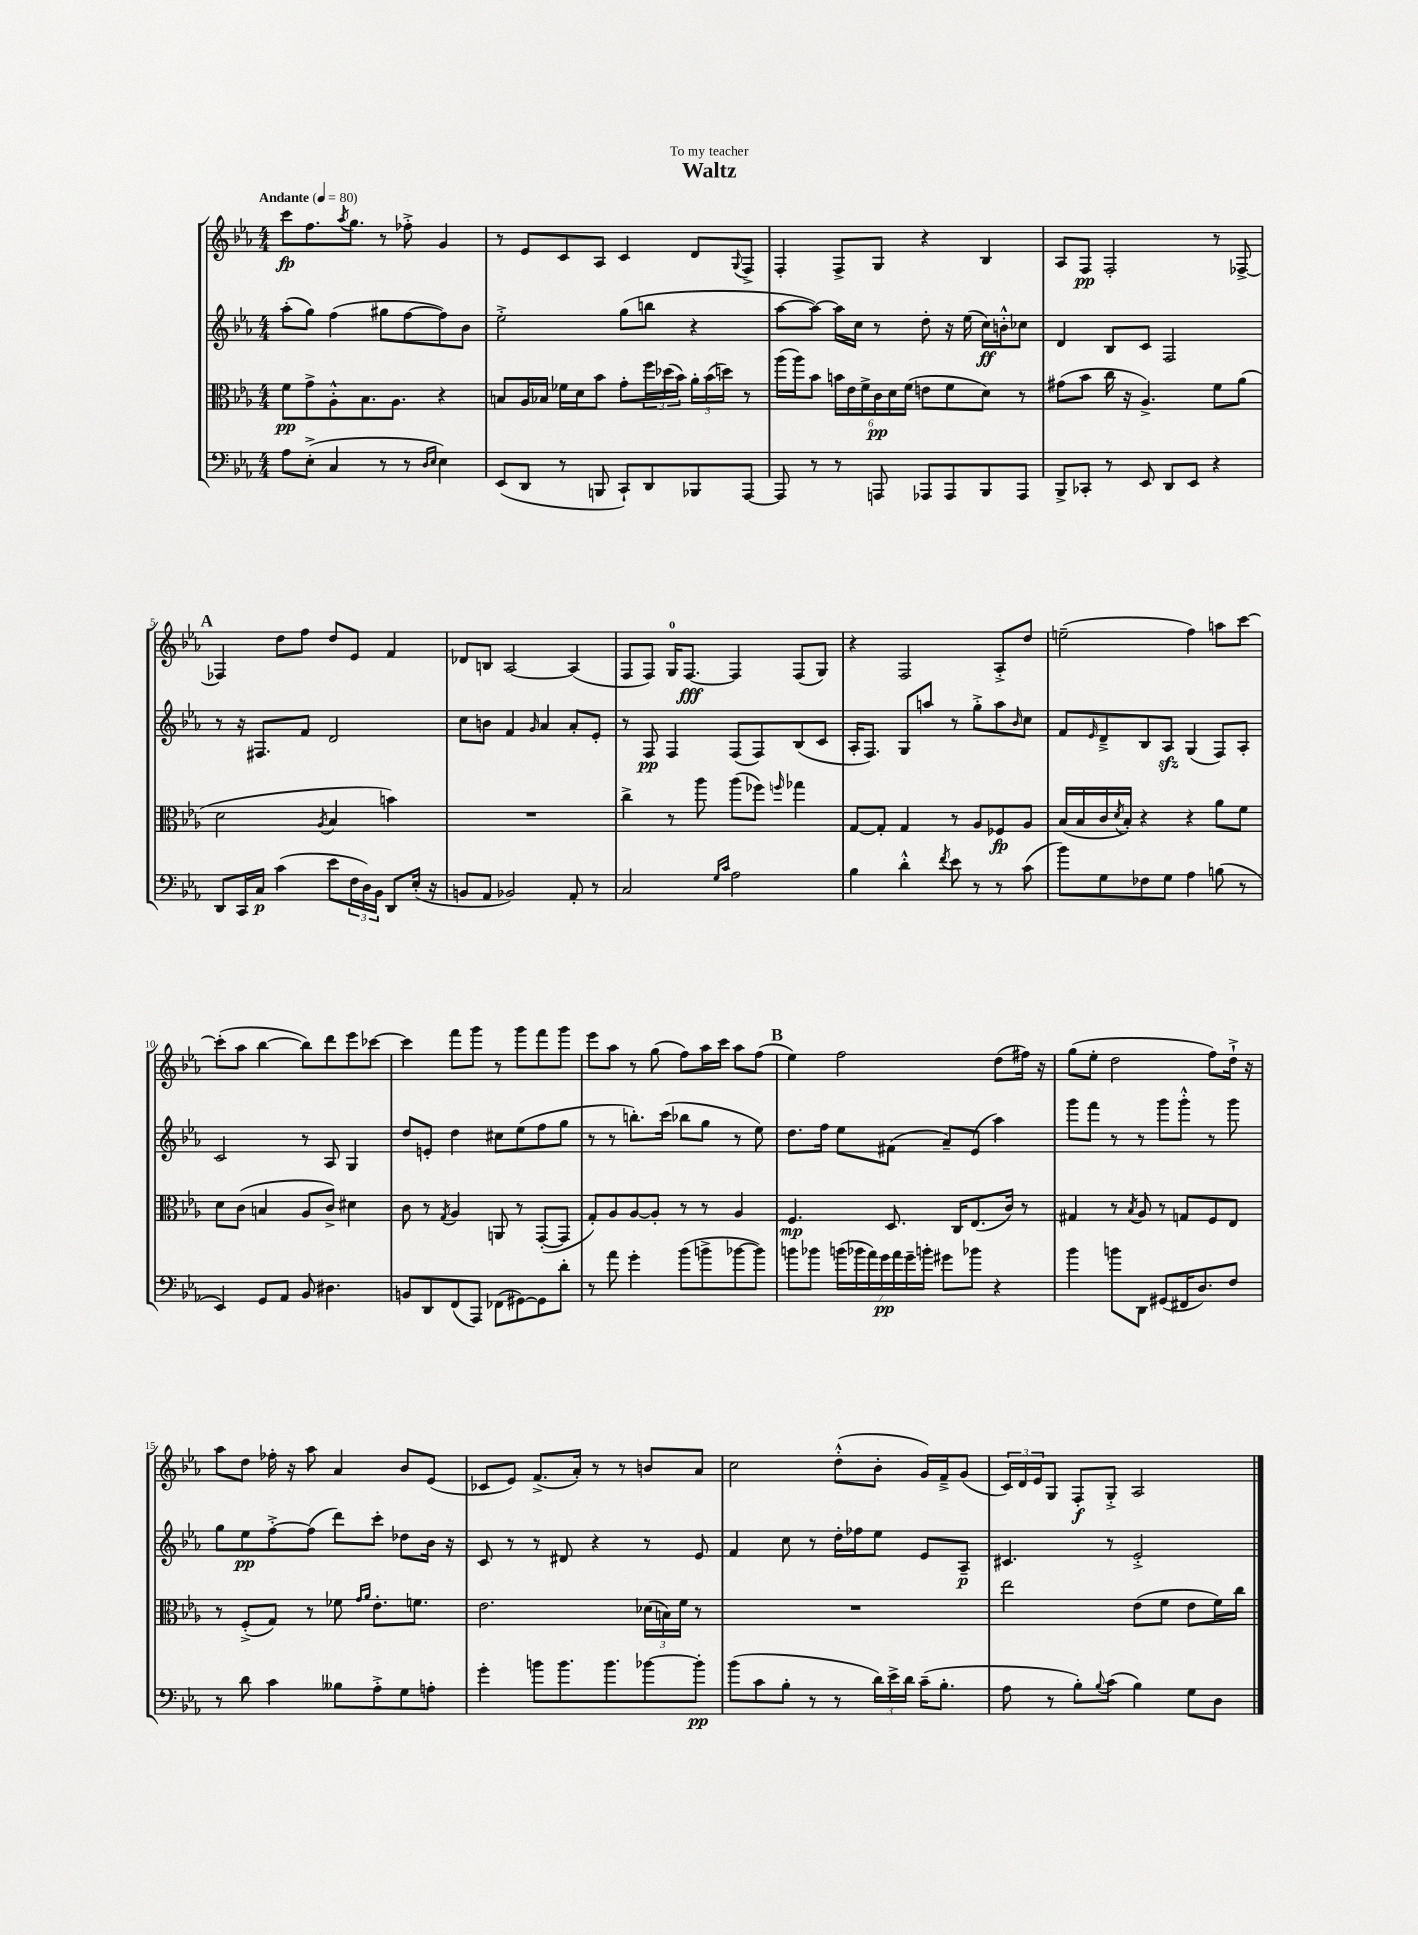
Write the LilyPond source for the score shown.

\header { title = "Waltz" dedication = "To my teacher" }
<<
\new StaffGroup <<
\new Staff = "s0" {
    \clef treble \key ees \major \numericTimeSignature \time 4/4 \tempo "Andante" 4 = 80
    c'''8\fp f''8. \acciaccatura { aes''8 } g''8. r8 fes''8-.-> g'4 |
    r8 ees'8 c'8 aes8 c'4 d'8 \appoggiatura { g8 } f8-> |
    f4-. f8-> g8 r4 bes4 |
    aes8 f8\pp f2-. r8 fes8~-> |
    \mark \markup { \bold "A" } fes4 d''8 f''8 d''8 ees'8 f'4 |
    des'8 b8 aes2~ aes4( |
    f8 f8) g16-0 f8.~\fff f4 f8( g8) |
    r4 f2 aes8-.-> d''8 |
    e''2--( f''4) a''8 c'''8~ |
    c'''8-.( aes''8 bes''4~ bes''8) d'''8 ees'''8 ces'''8~ |
    ces'''4 f'''8 g'''8 r8 g'''8 f'''8 g'''8 |
    ees'''8 aes''8 r8 g''8( f''8) aes''16 c'''16 aes''8 f''8( |
    \mark \markup { \bold "B" } ees''4) f''2 d''8( fis''16) r16 |
    g''8( ees''8-. d''2 f''8) d''16-!-> r16 |
    aes''8 d''8 fes''16-. r16 aes''8 aes'4 bes'8 ees'8( |
    ces'8 ees'8) f'8.->( aes'16-.) r8 r8 b'8 aes'8 |
    c''2 d''8-.-^( bes'8-. g'16) f'16---> g'8( |
    \tuplet 3/2 { c'16) d'16 ees'16 } g8 f8-.\f g8-.-> aes2 \bar "|." |
}
\new Staff = "s1" {
    \clef treble \key ees \major \numericTimeSignature \time 4/4
    aes''8-.( g''8) f''4( gis''8 f''8~ f''8) bes'8 |
    ees''2-.-> g''8( b''8 r4 |
    aes''8~ aes''8~) aes''16 c''16 r8 d''8-. r16 ees''16( c''16\ff) b'16-.-^ ces''8 |
    d'4 bes8 c'8 f2 |
    \mark \markup { \bold "A" } r8 r16 fis8. f'8 d'2 |
    c''8 b'8 f'4 \grace { g'16 } aes'4 aes'8-. ees'8-. |
    r8 f8\pp f4 f8( f8) bes8( c'8 |
    aes16-. f8.) g8 a''8 r8 g''8-.-> a''8 \grace { bes'16 } c''8 |
    f'8 \grace { ees'16 } d'8---> bes8 aes8\sfz g4( f8) aes8-. |
    c'2 r8 aes8 g4 |
    d''8 e'8-. d''4 cis''8 ees''8( f''8 g''8 |
    r8 r8 b''8.-.) c'''16( bes''8 g''8 r8 ees''8) |
    \mark \markup { \bold "B" } d''8. f''16 ees''8 fis'8( aes'8--) ees'8( aes''4) |
    g'''8 f'''8 r8 r8 g'''8 g'''8-.-^ r8 g'''8 |
    g''8 ees''8\pp f''8~-.-> f''8( d'''8) c'''8-. des''8 bes'16 r16 |
    c'8 r8 r8 dis'8 r4 r8 ees'8 |
    f'4 c''8 r8 d''16-. fes''16 ees''8 ees'8 aes8--\p |
    cis'4. r8 ees'2-.-> \bar "|." |
}
\new Staff = "s2" {
    \clef alto \key ees \major \numericTimeSignature \time 4/4
    f'8\pp g'8-> aes8-.-^ bes8. aes8. r4 |
    b8 aes16 bes16 fes'16 d'16 bes'8 g'8-. \tuplet 3/2 { f''16 des''16( bes'16) } \tuplet 3/2 { aes'16-. bes'16( d''16) } r8 |
    aes''16( aes''16) bes'8 \tuplet 6/4 { b'16 ees'16 f'16-> c'16\pp d'16 f'16( } e'8 f'8 d'8) r8 |
    gis'8( bes'8 c''16 r16 aes4.->) f'8 aes'8( |
    \mark \markup { \bold "A" } d'2 \acciaccatura { aes8 } bes4 b'4) |
    R1 |
    c''4-> r8 aes''8 aes''8( fes''8) \grace { f''16 } ges''4 |
    g8~ g8-. g4 r8 aes8 fes8\fp aes8 |
    bes16( bes16 c'16 \acciaccatura { d'8 } bes16-.) r4 r4 aes'8 f'8 |
    d'8 c'8( b4 aes8 c'8->) dis'4 |
    c'8 r8 \acciaccatura { g8 } aes4 a,8 r8 g,8~-.( g,8 |
    g8-.) aes8 aes8~ aes8-. r8 r8 aes4 |
    \mark \markup { \bold "B" } f4.\mp d8. c16 ees8.( c'16) r8 |
    gis4 r8 \acciaccatura { bes8 } aes8 r8 g8 f8 ees8 |
    r8 f8-.->( g8) r8 fes'8 \grace { g'16 aes'16 } ees'8.-. f'8. |
    ees'2. \tuplet 3/2 { des'16( b16) f'16 } r8 |
    R1 |
    ees''2 ees'8( f'8 ees'8 f'16) c''16 \bar "|." |
}
\new Staff = "s3" {
    \clef bass \key ees \major \numericTimeSignature \time 4/4
    aes8 ees8-.->( c4 r8 r8 \grace { d16 ees16 } ees4) |
    ees,8( d,8 r8 b,,8 c,8-!) d,8 bes,,8 aes,,8~ |
    aes,,8 r8 r8 a,,8 aes,,8 aes,,8 bes,,8 aes,,8 |
    bes,,8-> ces,8-. r8 ees,8 d,8 ees,8 r4 |
    \mark \markup { \bold "A" } d,8 c,16 c16\p c'4( ees'8 \tuplet 3/2 { f16 d16) bes,16 } d,8 ees16-.( r16 |
    b,8 aes,8 bes,2) aes,8-. r8 |
    c2 \grace { g16 c'16 } aes2 |
    bes4 d'4-.-^ \acciaccatura { f'8 } ees'8 r8 r8 c'8( |
    bes'8) g8 fes8 g8 aes4 b8( r8 |
    ees,4) g,8 aes,8 bes,8 dis4. |
    b,8 d,8 f,8( aes,,8) fes,8( gis,8~) gis,8 d'8-. |
    r8 aes'8 g'4-. bes'8( b'8-> bes'8~ bes'8) |
    \mark \markup { \bold "B" } b'8 bes'8 \tuplet 7/4 { b'16( bes'16 aes'16) g'16\pp aes'16 g'16-- b'16-. } gis'8 bes'8 r4 |
    bes'4 b'8 d,8 gis,8( fis,16 d8.) f8 |
    r8 d'8 c'4 beses8 aes8-.-> g8 a8-. |
    g'4-. b'8 b'8. b'8. bes'8~ bes'8-.\pp |
    bes'8( c'8 bes8-. r8 r8 \tuplet 3/2 { d'16) ees'16-> d'16 } c'16--( bes8.-. |
    aes8 r8 bes8-.) \appoggiatura { bes8 } c'8( bes4) g8 d8 \bar "|." |
}
>>
>>
